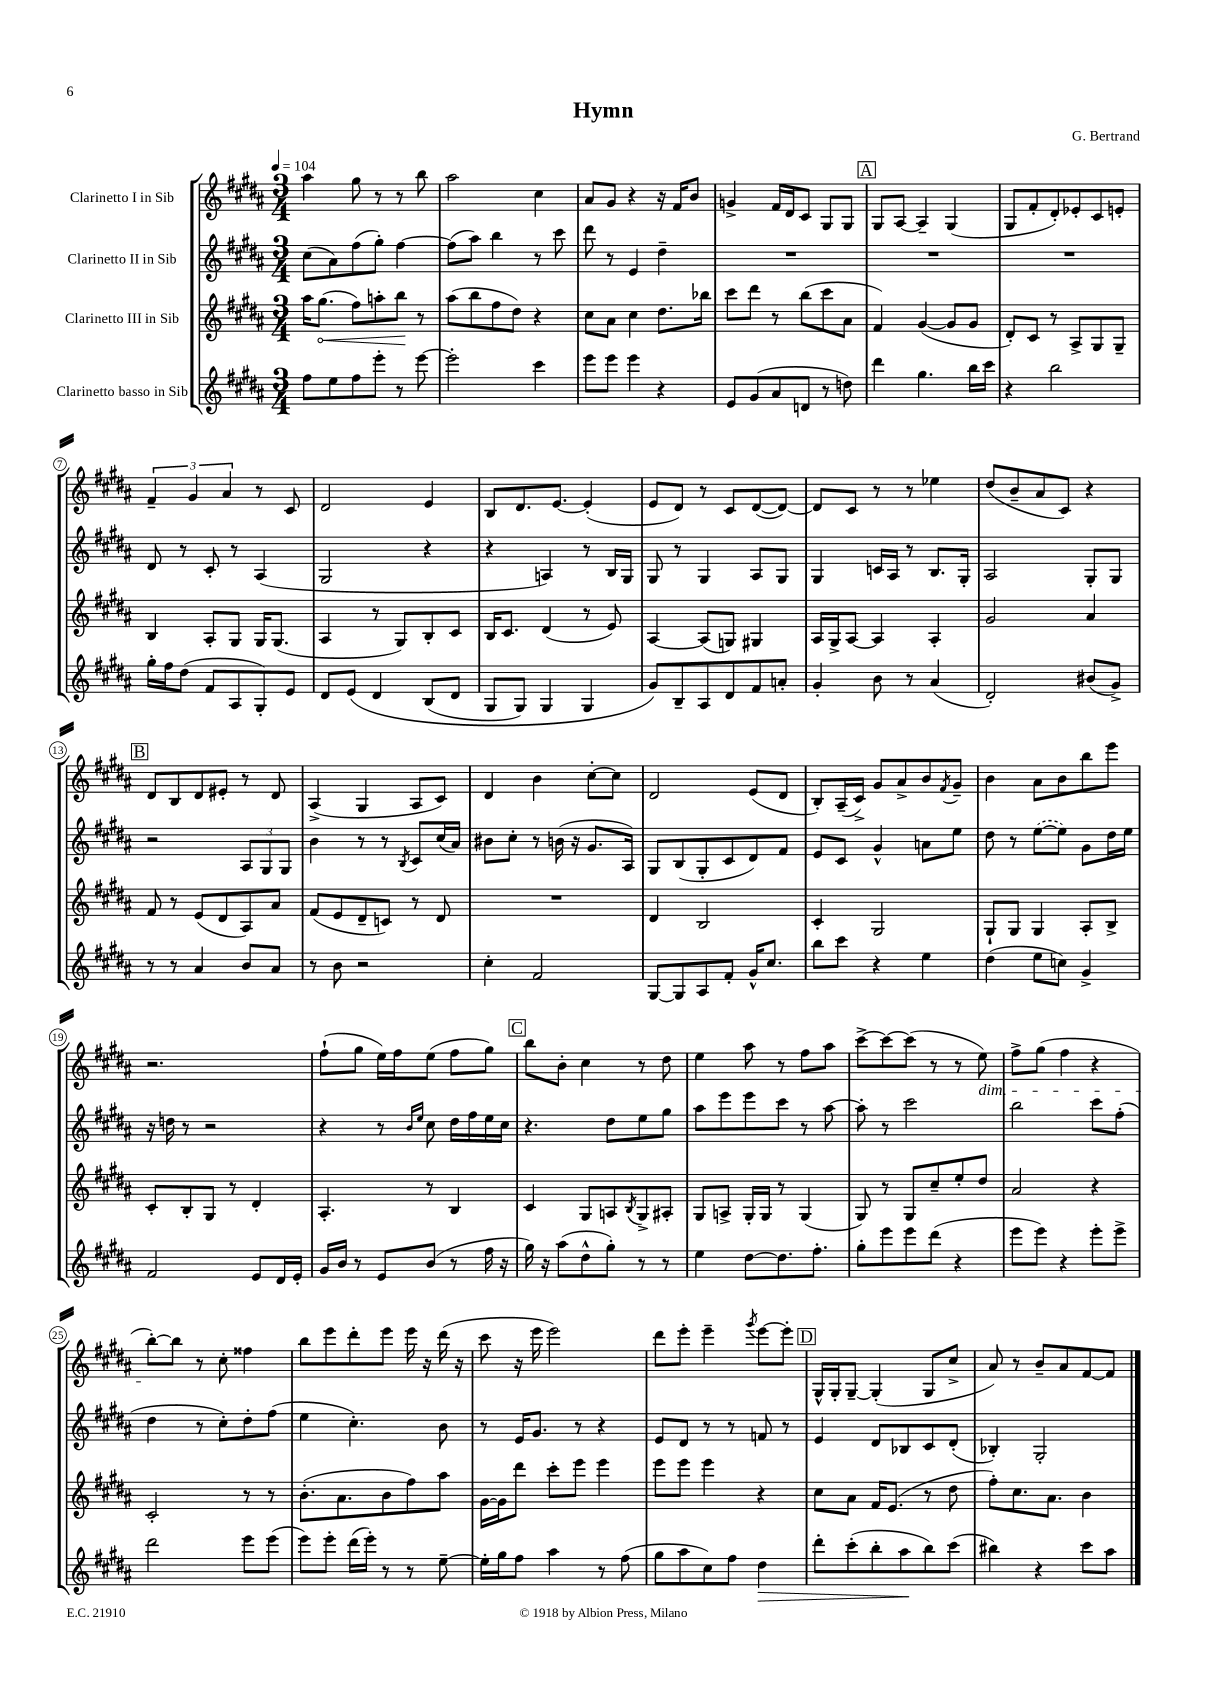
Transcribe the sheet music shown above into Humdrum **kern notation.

**kern	**kern	**kern	**kern
*staff4	*staff3	*staff2	*staff1
*clefG2	*clefG2	*clefG2	*clefG2
*k[f#c#g#d#a#]	*k[f#c#g#d#a#]	*k[f#c#g#d#a#]	*k[f#c#g#d#a#]
*M3/4	*M3/4	*M3/4	*M3/4
*MM104	*MM104	*MM104	*MM104
8ff#	16aa#	(8cc#	4aa#
.	(8.gg#	.	.
8ee	.	8a#)	.
8ff#	8ff#)	(8ff#	8gg#
8eee'	8aa'	8gg#')	8r
8r	8bb	[4ff#	8r
[8eee	8r	.	8bb
=	=	=	=
2eee']	(8aa#	(8ff#]	2aa#
.	8bb	8aa#)	.
.	8ff#	4bb	.
.	8dd#)	.	.
4ccc#	4r	8r	4cc#
.	.	8ccc#	.
=	=	=	=
8eee	8cc#	8ddd#	8a#
8eee	8a#	8r	8g#
4eee	4cc#	4e	4r
4r	8.dd#	4dd#~	16r
.	.	.	16f#
.	.	.	8b
.	16bb-	.	.
=	=	=	=
8e	8ccc#	2.r	4g^
(8g#	8ddd#	.	.
8a#	8r	.	16f#
.	.	.	16d#
8d	(8bb	.	8c#
8r	8ccc#	.	8G#
8dd)	8a#	.	8G#
=	=	=	=
4ddd#	4f#)	2.r	8G#
.	.	.	[8A#
4.gg#	([4g#	.	4A#~]
.	8g#]	.	(4G#
16bb	8g#	.	.
16ccc#	.	.	.
=	=	=	=
4r	8d#')	2.r	8G#
.	8c#	.	8f#'
2bb	8r	.	8d#')
.	8A#^	.	8e-'
.	8G#	.	8c#
.	8G#~	.	8e'
=	=	=	=
16gg#'	4B	8d#	6f#~
16ff#	.	.	.
(8dd#	.	8r	.
.	.	.	6g#
8f#	8A#'	8c#'	.
.	.	.	6a#
8A#	8G#	8r	.
8G#')	16G#	(4A#	8r
.	(8.G#	.	.
8e	.	.	8c#
=	=	=	=
8d#	4A#	2G#	2d#
&(8e	.	.	.
4d#	8r	.	.
.	8G#)	.	.
(8B	8B'	4r	4e
8d#	8c#	.	.
=	=	=	=
8G#	16B	4r	8B
.	8.c#	.	.
8G#)	.	.	8.d#
4G#	(4d#	4A)	.
.	.	.	[8.e
4G#	8r	8r	(4e']
.	8e)	16B	.
.	.	16G#	.
=	=	=	=
8g#&)	[4A#	8G#	8e
8B~	.	8r	8d#)
8A#	(8A#]	4G#	8r
8d#	8G)	.	8c#
8f#	4G#	8A#	([8d#
8a'	.	8G#	8d#_)
=	=	=	=
4g#'	16A#	4G#	8d#]
.	16G#^	.	.
.	[8A#	.	8c#
8b	4A#]	16c	8r
.	.	16A#	.
8r	.	8r	8r
(4a#	4A#'	8.B	4ee-
.	.	16G#'	.
=	=	=	=
2d#')	2g#	2A#	(8dd#
.	.	.	8b~
.	.	.	8a#
.	.	.	8c#)
(8b#	4a#	8G#'	4r
8g#^)	.	8G#	.
=	=	=	=
8r	8f#	2r	8d#
8r	8r	.	8B
4a#	(8e	.	8d#
.	8d#	.	8e#'
8b	8A#)	12A#	8r
.	.	12G#	.
8a#	8a#	.	8d#
.	.	12G#	.
=	=	=	=
8r	(8f#	4b	(4A#^
8b	8e	.	.
2r	8d#~	8r	4G#
.	8c)	8r	.
.	.	8qB	.
.	8r	8c#	8A#
.	8d#	(16cc#	8c#)
.	.	16a#)	.
=	=	=	=
4cc#'	2.r	8b#	4d#
.	.	8cc#'	.
2f#	.	8r	4b
.	.	(16b	.
.	.	16r	.
.	.	8.g#	[8cc#'
.	.	.	8cc#]
.	.	16A#)	.
=	=	=	=
[8G#	4d#	8G#	2d#
8G#]	.	(8B	.
8A#	2B	8G#'	.
8f#'	.	8c#	.
16g#^^	.	8d#)	(8e
8.cc#	.	.	.
.	.	8f#	8d#
=	=	=	=
8bb	4c#'	8e	8B')
8ccc#	.	8c#	(16A#~
.	.	.	16c#^)
4r	2G#	4g#^^	8g#
.	.	.	8a#^
4ee	.	8a	8b
.	.	.	8qf#
.	.	8ee	8g#~
=	=	=	=
(4dd#	8G#`	8dd#	4b
.	8G#	8r	.
8ee	4G#	([8ee	8a#
8cc)	.	8ee])	8b
4g#^	8A#'	8g#	8bb
.	8B^	16dd#	8eee
.	.	16ee	.
=	=	=	=
2f#	8c#'	16r	2.r
.	.	16dd	.
.	8B'	8r	.
.	8G#	2r	.
.	8r	.	.
8e	4d#'	.	.
16d#	.	.	.
16e'	.	.	.
=	=	=	=
16g#	4.A#'	4r	(8ff#`
16b	.	.	.
8r	.	.	8gg#
8e	.	8r	16ee)
.	.	.	16ff#
.	.	16qqb	.
.	.	16qqee	.
(8b	8r	8cc#	(8ee
8r	4B	16dd#	8ff#
.	.	16ff#	.
16ff#	.	16ee	8gg#)
16r	.	16cc#	.
=	=	=	=
16gg#)	4c#	4.r	8bb
16r	.	.	.
(8aa#	.	.	8b'
8dd#^^	8G#	.	4cc#
8gg#')	8A	8dd#	.
.	8qB	.	.
8r	8G#^	8ee	8r
8r	8A#'	8gg#	8dd#
=	=	=	=
4ee	8G#	8aa#	4ee
.	8A^	8eee	.
[8dd#	16G#'	8eee	8aa#
.	16G#	.	.
8.dd#]	8r	8ccc#	8r
.	(4G#	8r	8ff#
8.ff#'	.	.	.
.	.	[8aa#	8aa#
=	=	=	=
8gg#'	8G#)	8aa#']	[8ccc#^
8eee	8r	8r	8ccc#_
8eee	8G#	2ccc#	(8ccc#]
(8ddd#	8cc#~	.	8r
4r	8ee'	.	8r
.	8dd#	.	8ee)
=	=	=	=
8eee	2a#	2bb	8ff#^
8eee)	.	.	(8gg#
4r	.	.	4ff#
8eee'	4r	8ccc#	4r
8eee^	.	(8ff#'	.
=	=	=	=
2ddd#	2c#'	4dd#	[8bb')
.	.	.	8bb]
.	.	8r	8r
.	.	8cc#')	8cc#'
8eee	8r	8dd#'	4ff##
(8eee	8r	(8ff#	.
=	=	=	=
8eee)	(8.b'	4ee	8bb
8eee'	.	.	8eee
.	8.a#	.	.
(16ddd#	.	4.cc#')	8ddd#'
16eee')	.	.	.
8r	8b	.	8eee
8r	8ff#)	.	16eee
.	.	.	16r
[8ee~	8aa#	8b	(16ddd#
.	.	.	16r
=	=	=	=
16ee']	[16g#	8r	8ccc#
16gg#	16g#]	.	.
8ff#	8ddd#	16e	16r
.	.	8.g#	16eee
4aa#	8ccc#'	.	2eee)
.	8eee	8r	.
8r	4eee	4r	.
(8ff#	.	.	.
=	=	=	=
8gg#	8eee	8e	8ddd#
8aa#	8eee	8d#	8eee'
8cc#)	4eee	8r	4eee~
8ff#	.	8r	.
.	.	.	8qggg#
4dd#	4r	8f	[8eee
.	.	8r	8eee']
=	=	=	=
8ddd#'	8cc#	4e	16G#^^
.	.	.	16G#'
(8ccc#'	8a#	.	[8G#~
8bb'	16f#	8d#	(4G#']
.	(8.e	.	.
8aa#	.	8B-	.
8bb)	8r	8c#	8G#
(8ccc#	8dd#	(8d#'	8cc#^
=	=	=	=
4bb#)	8ff#')	4B-')	8a#)
.	8.cc#	.	8r
4r	.	2G#'	8b~
.	8.a#	.	.
.	.	.	8a#
8ccc#	4b	.	[8f#
8aa#	.	.	8f#]
==	==	==	==
*-	*-	*-	*-
